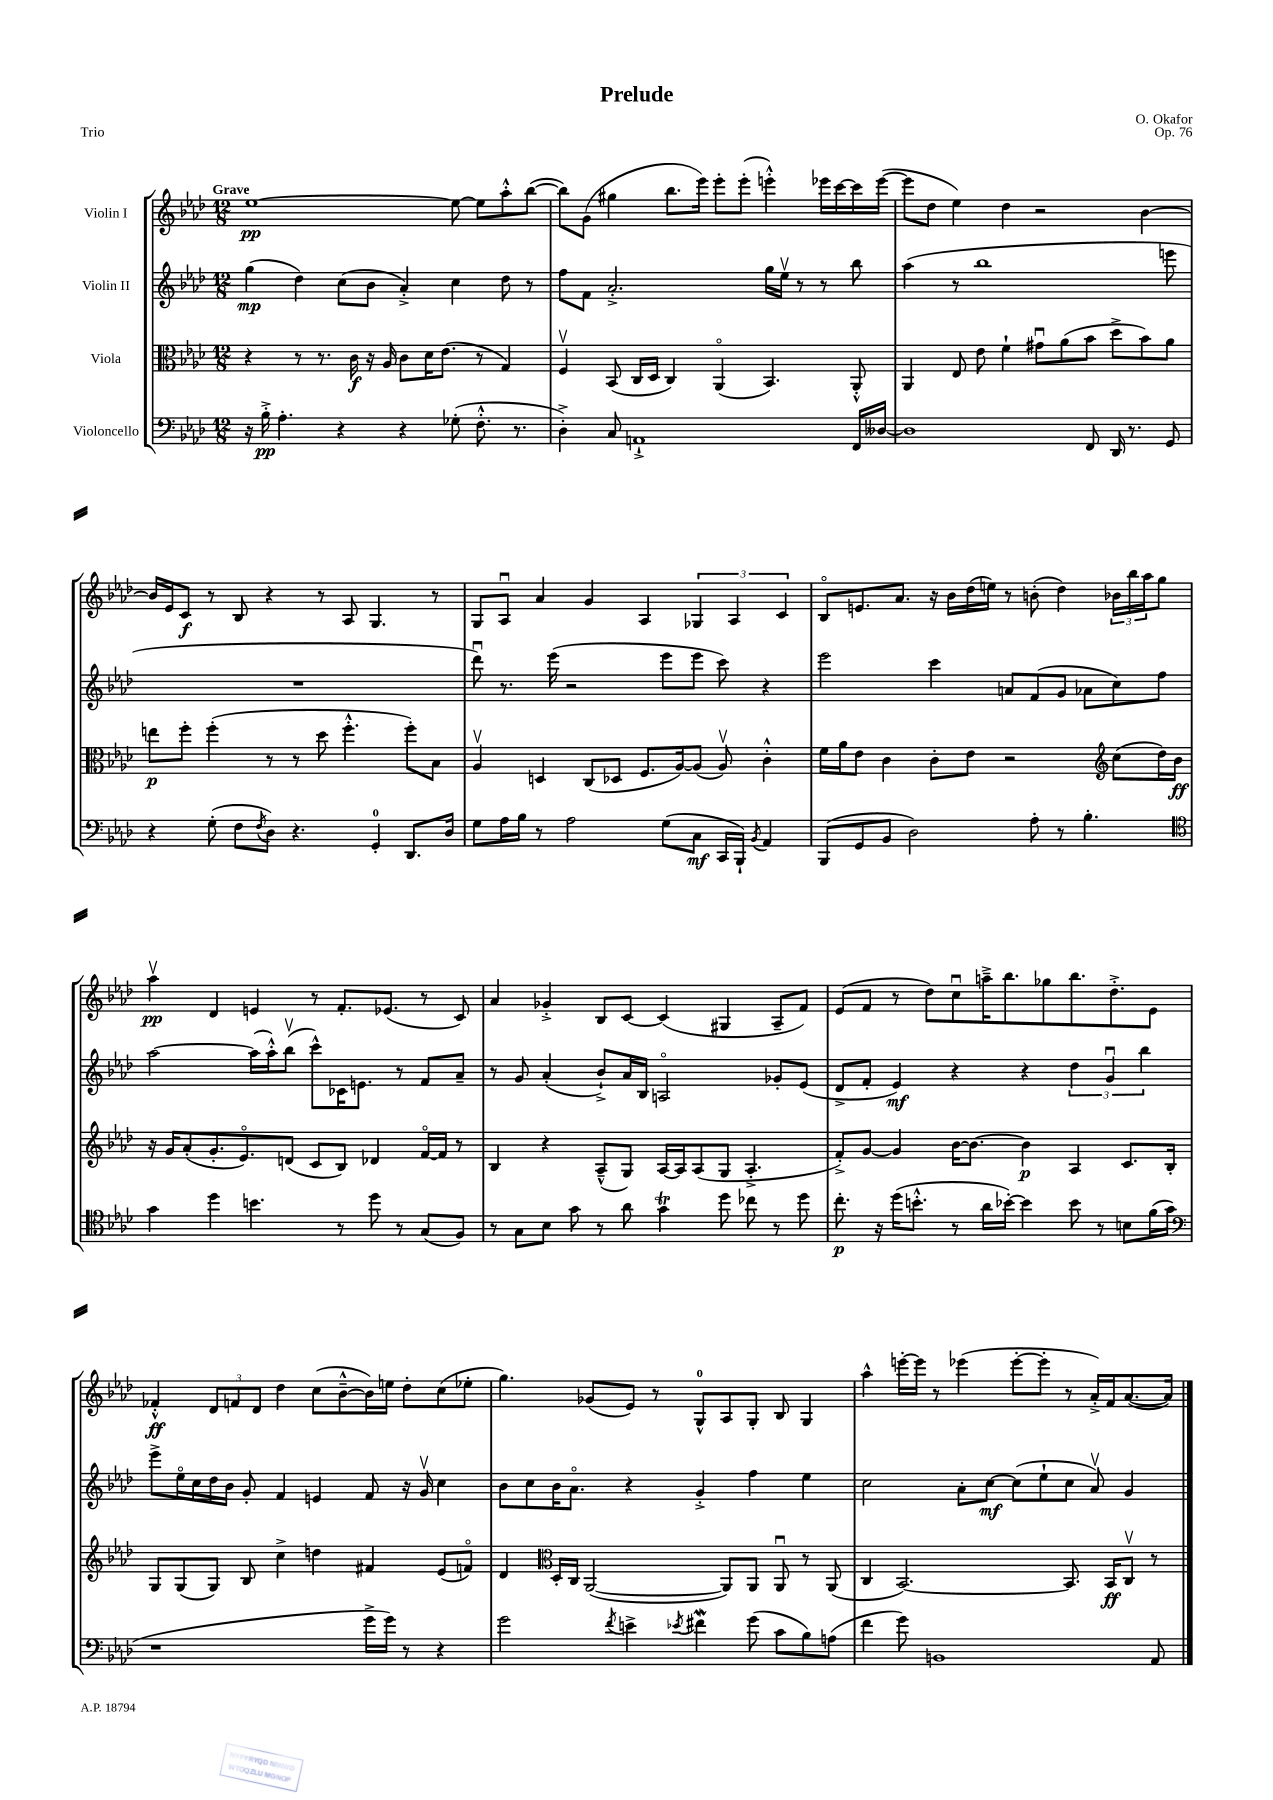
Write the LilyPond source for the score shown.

\header { title = "Prelude" composer = "O. Okafor" opus = "Op. 76" piece = "Trio" }
<<
\new StaffGroup <<
\new Staff = "s0" \with { instrumentName = "Violin I" } {
    \clef treble \key aes \major \numericTimeSignature \time 12/8 \tempo "Grave"
    ees''1~\pp ees''8~ ees''8 aes''8-.-^ bes''8~( |
    bes''8) g'8( gis''4 bes''8. ees'''16) ees'''8-. ees'''8-.( e'''4-.-^) ees'''16 c'''16~ c'''16 ees'''16~( |
    ees'''8 des''8 ees''4) des''4 r2 bes'4~ |
    bes'16 ees'16 c'8\f r8 bes8 r4 r8 aes8 g4. r8 |
    g8 aes8\downbow aes'4 g'4 aes4 \tuplet 3/2 { ges4 aes4 c'4 } |
    bes8\flageolet e'8. aes'8. r16 bes'16 des''16( e''16) r8 b'8-.( des''4) \tuplet 3/2 { bes'16 bes''16 aes''16 } g''8 |
    aes''4\upbow\pp des'4 e'4 r8 f'8.-. ees'8.( r8 c'8) |
    aes'4 ges'4-.-> bes8 c'8~ c'4( gis4 aes8-- f'8) |
    ees'8( f'8 r8 des''8) c''8\downbow a''16---> bes''8. ges''8 bes''8. des''8.-.-> ees'8 |
    fes'4-.-^\ff \tuplet 3/2 { des'8 f'8 des'8 } des''4 c''8( bes'8~---^ bes'16) e''16 des''8-. c''8( ees''8-. |
    g''4.) ges'8( ees'8) r8 g8-0-^ aes8 g8-. bes8 g4 |
    aes''4-^ e'''16~-. e'''16 r8 ees'''4( ees'''8~-. ees'''8-. r8 aes'16-.->) f'16 aes'8.~( aes'16) \bar "|." |
}
\new Staff = "s1" \with { instrumentName = "Violin II" } {
    \clef treble \key aes \major \numericTimeSignature \time 12/8
    g''4\mp( des''4) c''8( bes'8 aes'4-.->) c''4 des''8 r8 |
    f''8 f'8 aes'2.-.-> g''16 ees''16\upbow r8 r8 bes''8 |
    aes''4( r8 bes''1 e'''8 |
    R1. |
    des'''8\downbow) r8. ees'''16( r2 ees'''8 ees'''8 c'''8) r4 |
    ees'''2 c'''4 a'8 f'8( g'8 aes'8 c''8) f''8 |
    aes''2~ aes''16( aes''16-.-^) bes''8\upbow( c'''8-^) ces'16 e'8. r8 f'8 aes'8-- |
    r8 g'8 aes'4-.( bes'8-!->) aes'16 bes16 a2\flageolet ges'8-. ees'8( |
    des'8-> f'8-. ees'4\mf) r4 r4 \tuplet 3/2 { des''4 g'4\downbow bes''4 } |
    ees'''8-> ees''16\flageolet c''16 des''16 bes'16 g'8-. f'4 e'4 f'8 r16 g'16\upbow c''4 |
    bes'8 c''8 bes'16 aes'8.\flageolet r4 g'4-.-> f''4 ees''4 |
    c''2 aes'8-. c''8~\mf c''8( ees''8-! c''8 aes'8\upbow) g'4 \bar "|." |
}
\new Staff = "s2" \with { instrumentName = "Viola" } {
    \clef alto \key aes \major \numericTimeSignature \time 12/8
    r4 r8 r8. c'16\f r16 aes16 c'8 des'16 ees'8.( r8 g4) |
    f4\upbow bes,8( c16 des16 c4) aes,4\flageolet( bes,4.) aes,8-.-^ |
    aes,4 ees8 ees'8 f'4-! gis'8\downbow aes'8( bes'8 des''8-> bes'8) aes'8 |
    e''8\p f''8-. f''4-.( r8 r8 des''8 f''4.-.-^ f''8-.) bes8 |
    aes4\upbow d4 c8( des8 f8. aes16~) aes8( aes8\upbow) c'4-.-^ |
    f'16 aes'16 ees'8 c'4 c'8-. ees'8 r2 \clef treble c''8( des''16) bes'16\ff |
    r16 g'16 aes'8-.( g'8.-. ees'8.\flageolet) d'8( c'8 bes8) des'4 f'16~\flageolet f'16 r8 |
    bes4 r4 aes8---^( g8) aes16~ aes16 aes8( g8 aes4.-.-> |
    f'8-.->) g'8~ g'4 bes'16~ bes'8.~ bes'4\p aes4 c'8. bes16-. |
    g8 g8( g8) bes8 c''4-> d''4 fis'4 ees'8( f'8\flageolet) |
    des'4 \clef alto des16-. c16 aes,2~( aes,8) aes,8 aes,8\downbow r8 aes,8( |
    c4 bes,2.~) bes,8. bes,16\ff c8\upbow r8 \bar "|." |
}
\new Staff = "s3" \with { instrumentName = "Violoncello" } {
    \clef bass \key aes \major \numericTimeSignature \time 12/8
    r16 bes16-.->\pp aes4.-. r4 r4 ges8-.( f8.-.-^ r8. |
    des4-.->) c8 a,1-!-> f,16 deses16~ |
    deses1 f,8 des,16 r8. g,8 |
    r4 g8-.( f8 \acciaccatura { f8 } des8) r4. g,4-0-. des,8. des16 |
    g8 aes16 bes16 r8 aes2 g8( c8\mf c,16 bes,,16-!) \acciaccatura { bes,8 } aes,4 |
    bes,,8( g,8 bes,8 des2) aes8-. r8 bes4.-. |
    \clef tenor g'4 des''4 b'4. r8 des''8 r8 g8( f8) |
    r8 g8 bes8 g'8 r8 aes'8 g'4\trill des''8 ces''8 r8 des''8 |
    c''8.-.\p r16 des''16( b'8.-.-^ r8 aes'16 bes'16~-.) bes'4 bes'8 r8 b8 f'16( g'16 |
    \clef bass r1 g'16-> g'16) r8 r4 |
    g'2 \acciaccatura { f'8 } e'4-> \acciaccatura { ees'8 } fis'4\mordent g'8( c'8 bes8) a8( |
    f'4 g'8) b,1 aes,8 \bar "|." |
}
>>
>>
\layout { \context { \Score \remove "Bar_number_engraver" } }
